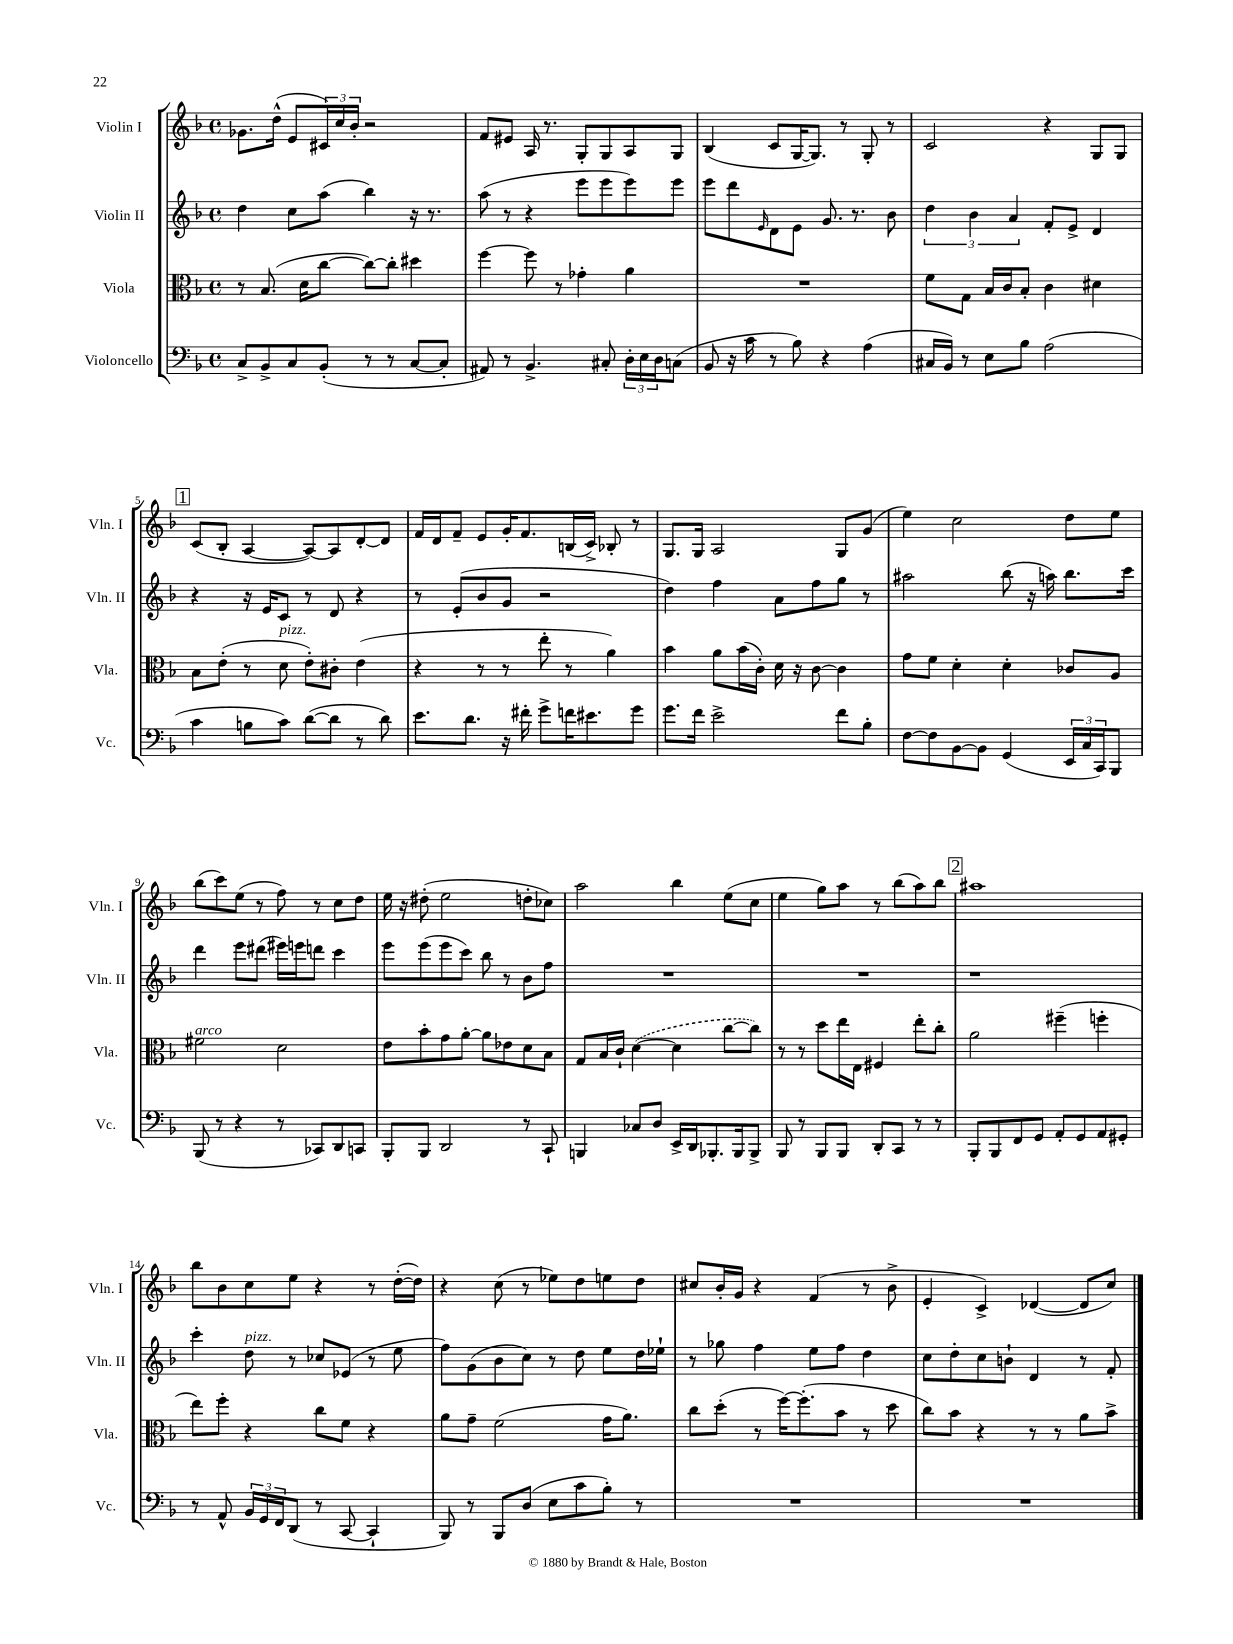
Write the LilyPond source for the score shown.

<<
\new StaffGroup <<
\new Staff = "s0" \with { instrumentName = "Violin I" shortInstrumentName = "Vln. I" } {
    \clef treble \key f \major \defaultTimeSignature \time 4/4
    ges'8. d''16-^( e'8 \tuplet 3/2 { cis'16) c''16 bes'16-. } r2 |
    f'8 eis'8 a16 r8. g8-. g8 a8 g8 |
    bes4( c'8 g16~ g8.) r8 g8-. r8 |
    c'2 r4 g8 g8 |
    \mark \markup { \box "1" } c'8( bes8-. a4~ a8~) a8 d'8~-. d'8 |
    f'16 d'16 f'8-- e'8 g'16-. f'8. b16( c'16->) bes8-. r8 |
    g8. g16 a2 g8 g'8( |
    e''4) c''2 d''8 e''8 |
    bes''8( c'''8) e''8( r8 f''8) r8 c''8 d''8 |
    e''16 r16 dis''8-.( e''2 d''8-. ces''8) |
    a''2 bes''4 e''8( c''8 |
    e''4 g''8) a''8 r8 bes''8( a''8) bes''8 |
    \mark \markup { \box "2" } ais''1 |
    bes''8 bes'8 c''8 e''8 r4 r8 d''16~-.( d''16) |
    r4 c''8( r8 ees''8) d''8 e''8 d''8 |
    cis''8 bes'16-. g'16 r4 f'4( r8 bes'8-> |
    e'4-. c'4->) des'4~( des'8 c''8) \bar "|." |
}
\new Staff = "s1" \with { instrumentName = "Violin II" shortInstrumentName = "Vln. II" } {
    \clef treble \key f \major \defaultTimeSignature \time 4/4
    d''4 c''8 a''8( bes''4) r16 r8. |
    a''8( r8 r4 e'''8 e'''8 e'''8) e'''8 |
    e'''8 d'''8 \grace { e'16 } d'8 e'8 g'8. r8. bes'8 |
    \tuplet 3/2 { d''4 bes'4 a'4 } f'8-. e'8-> d'4 |
    \mark \markup { \box "1" } r4 r16 e'16 c'8 r8 d'8 r4 |
    r8 e'8-.( bes'8 g'8 r2 |
    d''4) f''4 a'8 f''8 g''8 r8 |
    ais''2 bes''8( r16 a''16) bes''8. c'''16 |
    d'''4 e'''8 dis'''8( eis'''16) e'''16 d'''8 c'''4 |
    e'''8 e'''8( e'''8 c'''8) bes''8 r8 bes'8 f''8 |
    R1 |
    R1 |
    \mark \markup { \box "2" } r1 |
    c'''4-. d''8^\markup { \italic "pizz." } r8 ces''8 ees'8( r8 e''8 |
    f''8) g'8( bes'8 c''8) r8 d''8 e''8 d''16 ees''16-! |
    r8 ges''8 f''4 e''8 f''8 d''4 |
    c''8 d''8-. c''8 b'8-! d'4 r8 f'8-. \bar "|." |
}
\new Staff = "s2" \with { instrumentName = "Viola" shortInstrumentName = "Vla." } {
    \clef alto \key f \major \defaultTimeSignature \time 4/4
    r8 bes8.( d'16 c''8~ c''8~) c''8-. dis''4 |
    f''4~ f''8 r8 ges'4-. a'4 |
    R1 |
    f'8 g8 bes16 c'16 bes8-. c'4 dis'4 |
    \mark \markup { \box "1" } bes8 e'8-.( r8 d'8^\markup { \italic "pizz." } e'8-.) cis'8-. e'4( |
    r4 r8 r8 e''8-. r8 a'4) |
    bes'4 a'8 bes'16( c'16-.) d'16 r16 c'8~ c'4 |
    g'8 f'8 d'4-. d'4-. ces'8 a8 |
    fis'2^\markup { \italic "arco" } d'2 |
    e'8 bes'8-. g'8 a'8~-. a'8 ees'8 d'8 bes8 |
    g8 bes16 c'16-! \once \slurDashed d'4~( d'4 c''8~ c''8) |
    r8 r8 d''8 e''16 e16 fis4 e''8-. c''8-. |
    \mark \markup { \box "2" } a'2 fis''4--( f''4-. |
    e''8) f''8-. r4 c''8 f'8 r4 |
    a'8 g'8-- f'2( g'16 a'8.) |
    c''8 d''8-.( r8 f''16~) f''8.-.( bes'8 r8 d''8 |
    c''8) bes'8 r4 r8 r8 a'8 bes'8-> \bar "|." |
}
\new Staff = "s3" \with { instrumentName = "Violoncello" shortInstrumentName = "Vc." } {
    \clef bass \key f \major \defaultTimeSignature \time 4/4
    c8-> bes,8-> c8 bes,8-.( r8 r8 c8~ c8-. |
    ais,8) r8 bes,4.-> cis8-. \tuplet 3/2 { d16-. e16 d16 } c8( |
    bes,8 r16 c'16 r8 bes8) r4 a4( |
    cis16 bes,16) r8 e8 bes8 a2( |
    \mark \markup { \box "1" } c'4 b8 c'8) d'8~( d'8 r8 d'8) |
    e'8. d'8. r16 fis'16-. g'8-> f'16 eis'8. g'8 |
    g'8. f'16 e'2-> f'8 bes8-. |
    f8~ f8 bes,8~ bes,8 g,4( \tuplet 3/2 { e,16 c16 c,16) } bes,,8 |
    bes,,8( r8 r4 r8 ces,8) d,8 c,8 |
    bes,,8-. bes,,8 d,2 r8 c,8-! |
    b,,4 ces8 d8 e,16-> d,16 bes,,8.-. bes,,16 bes,,8-> |
    bes,,8 r8 bes,,8 bes,,8 d,8-. c,8 r8 r8 |
    \mark \markup { \box "2" } bes,,8-. bes,,8 f,8 g,8 a,8-. g,8 a,8 gis,8-. |
    r8 a,8-^ \tuplet 3/2 { bes,16 g,16 f,16 } d,8( r8 c,8~ c,4-! |
    bes,,8) r8 bes,,8 d8( e8 c'8 bes8-.) r8 |
    R1 |
    R1 \bar "|." |
}
>>
>>
